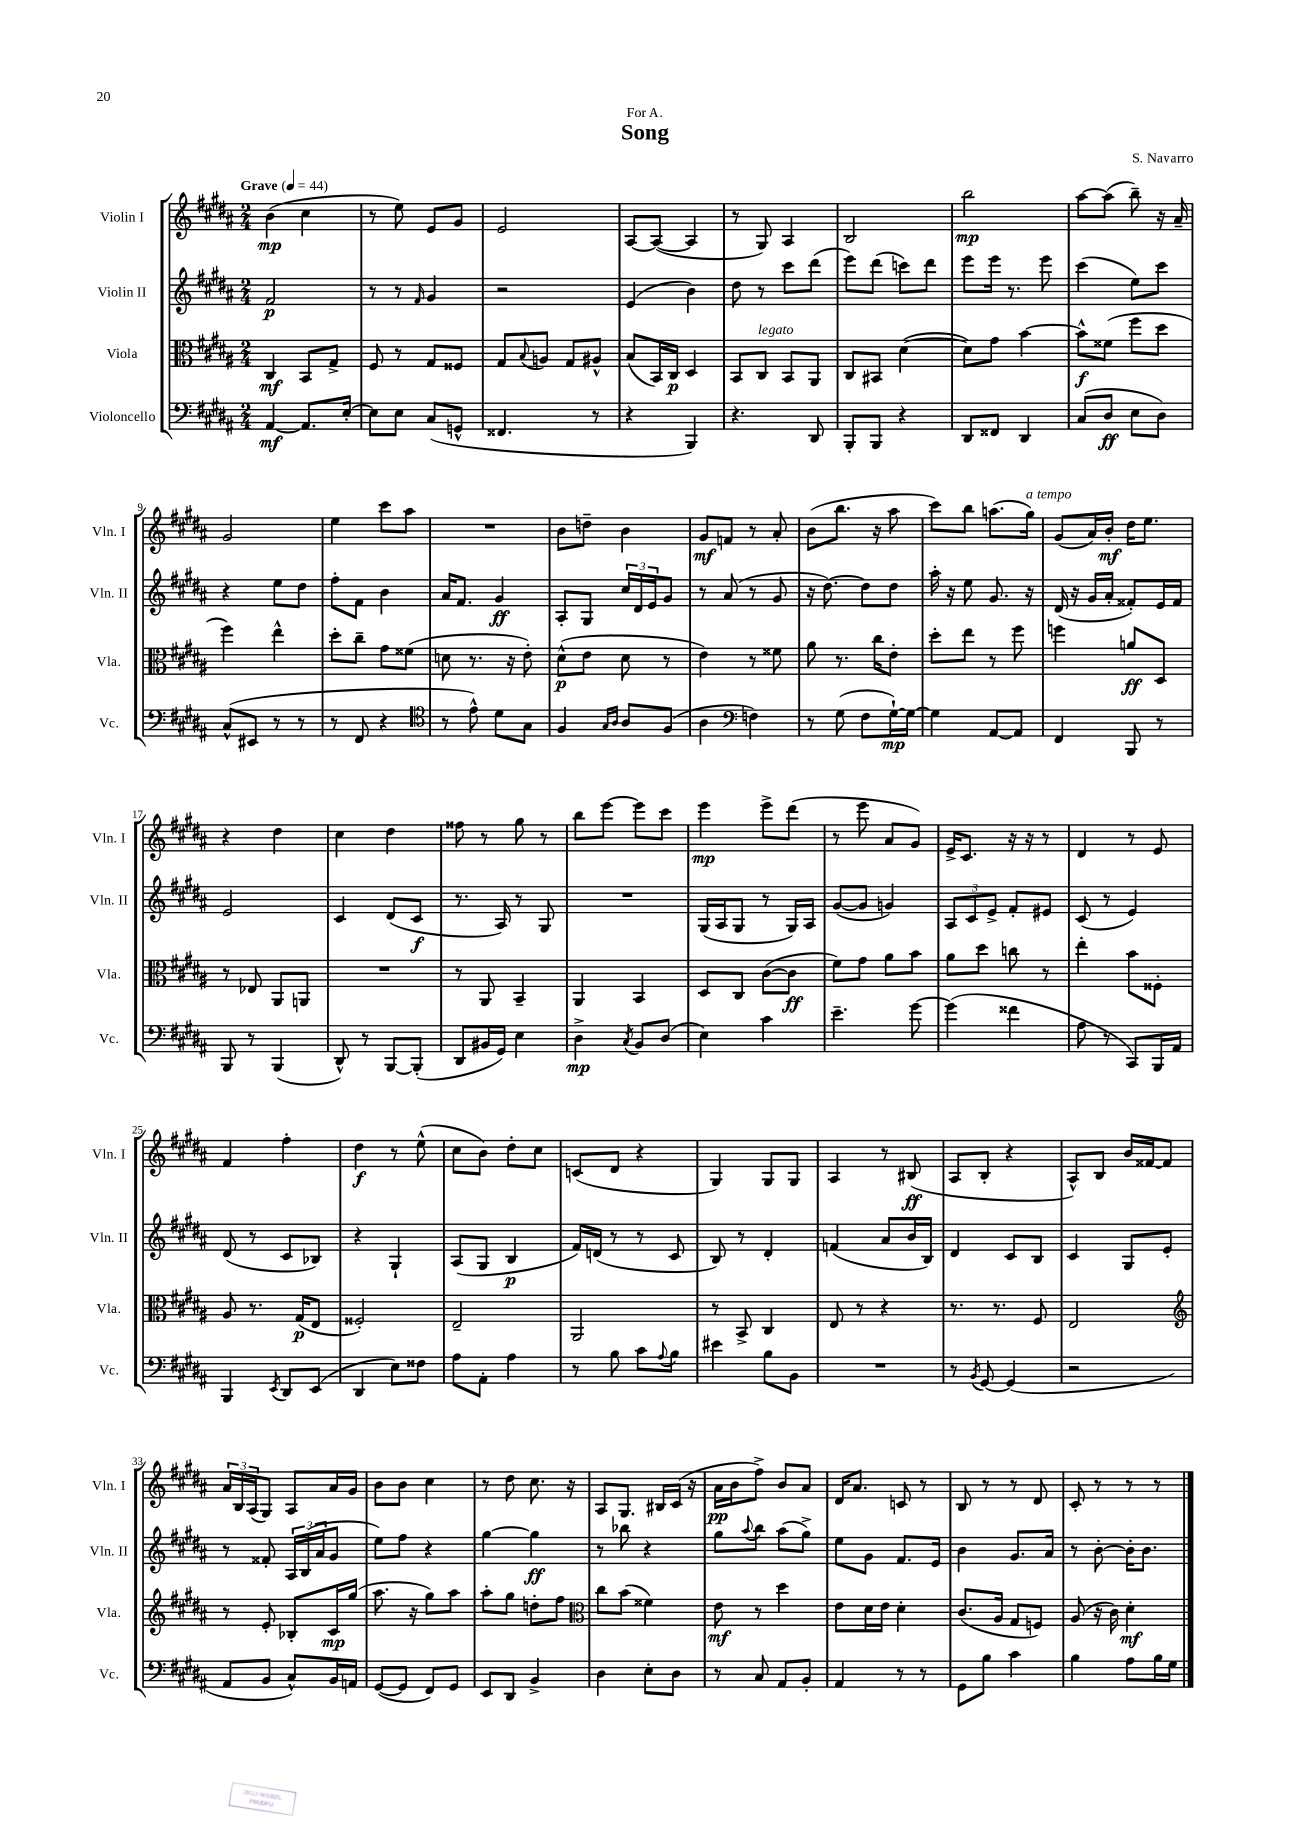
\header { title = "Song" composer = "S. Navarro" dedication = "For A." }
<<
\new StaffGroup <<
\new Staff = "s0" \with { instrumentName = "Violin I" shortInstrumentName = "Vln. I" } {
    \clef treble \key b \major \numericTimeSignature \time 2/4 \tempo "Grave" 4 = 44
    b'4\mp( cis''4 |
    r8 e''8) e'8 gis'8 |
    e'2 |
    ais8~ ais8~( ais4 |
    r8 gis8) ais4 |
    b2 |
    b''2\mp |
    ais''8~ ais''8( b''8--) r16 ais'16-- |
    gis'2 |
    e''4 cis'''8 ais''8 |
    R2 |
    b'8 d''8-- b'4 |
    gis'8\mf f'8 r8 ais'8-. |
    b'8( b''8. r16 ais''8 |
    cis'''8) b''8 a''8.( gis''16^\markup { \italic "a tempo" }) |
    gis'8( ais'16) b'16-.\mf dis''16 e''8. |
    r4 dis''4 |
    cis''4 dis''4 |
    fisis''8 r8 gis''8 r8 |
    b''8 e'''8~ e'''8 cis'''8 |
    e'''4\mp e'''8-> dis'''8( |
    r8 e'''8 ais'8 gis'8) |
    e'16-> cis'8. r16 r16 r8 |
    dis'4 r8 e'8 |
    fis'4 fis''4-. |
    dis''4\f r8 e''8-^( |
    cis''8 b'8) dis''8-. cis''8 |
    c'8( dis'8 r4 |
    gis4) gis8 gis8 |
    ais4 r8 bis8\ff( |
    ais8 b8-. r4 |
    ais8-^) b8 b'16 fisis'16~ fisis'8 |
    \tuplet 3/2 { ais'16 b16 ais16( } gis8) ais8 ais'16 gis'16 |
    b'8 b'8 cis''4 |
    r8 dis''8 cis''8. r16 |
    ais8 gis8. bis16 cis'16( r16 |
    ais'16\pp b'16 fis''8->) b'8 ais'8 |
    dis'16 ais'8. c'8 r8 |
    b8 r8 r8 dis'8 |
    cis'8-. r8 r8 r8 \bar "|." |
}
\new Staff = "s1" \with { instrumentName = "Violin II" shortInstrumentName = "Vln. II" } {
    \clef treble \key b \major \numericTimeSignature \time 2/4
    fis'2\p |
    r8 r8 \grace { fis'16 } gis'4 |
    r2 |
    e'4( b'4) |
    dis''8 r8 cis'''8 dis'''8( |
    e'''8) dis'''8( c'''8) dis'''8 |
    e'''8 e'''16 r8. e'''8 |
    cis'''4( e''8) cis'''8 |
    r4 e''8 dis''8 |
    fis''8-. fis'8 b'4 |
    ais'16 fis'8. gis'4\ff |
    ais8-. gis8 \tuplet 3/2 { cis''16 dis'16 e'16 } gis'8 |
    r8 ais'8( r8 gis'8 |
    r16 dis''8.~) dis''8 dis''8 |
    ais''16-. r16 e''8 gis'8. r16 |
    dis'16( r16 gis'16 ais'16-. fisis'8-.) e'16 fisis'16 |
    e'2 |
    cis'4 dis'8( cis'8\f |
    r8. ais16) r8 gis8 |
    R2 |
    gis16( ais16 gis8 r8 gis16) ais16 |
    gis'8~( gis'8 g'4) |
    \tuplet 3/2 { ais8 cis'8 e'8-> } fis'8-. eis'8 |
    cis'8( r8 e'4) |
    dis'8( r8 cis'8 bes8) |
    r4 gis4-! |
    ais8( gis8 b4\p |
    fis'16) d'16( r8 r8 cis'8 |
    b8) r8 dis'4-. |
    f'4( ais'8 b'16 b16) |
    dis'4 cis'8 b8 |
    cis'4 gis8 e'8-. |
    r8 fisis'8-. \tuplet 3/2 { ais16 b16( ais'16 } gis'8 |
    e''8) fis''8 r4 |
    gis''4~ gis''4\ff |
    r8 bes''8 r4 |
    gis''8 \appoggiatura { ais''8 } b''8 ais''8( gis''8->) |
    e''8 gis'8 fis'8. e'16 |
    b'4 gis'8. ais'16 |
    r8 b'8~-. b'16-. b'8. \bar "|." |
}
\new Staff = "s2" \with { instrumentName = "Viola" shortInstrumentName = "Vla." } {
    \clef alto \key b \major \numericTimeSignature \time 2/4
    cis4\mf b,8 gis8-> |
    fis8 r8 gis8 fisis8 |
    gis8 \appoggiatura { b8 } a8 gis8 ais8-^ |
    b8( b,16) cis16\p dis4 |
    b,8 cis8^\markup { \italic "legato" } b,8 ais,8 |
    cis8 bis,8 dis'4~( |
    dis'8) gis'8 b'4~ |
    b'8-^\f fisis'8( fis''8 dis''8 |
    fis''4) e''4-^ |
    dis''8-. cis''8-- gis'8 fisis'8( |
    d'8 r8. r16 e'8-.) |
    dis'8-^\p( e'8 dis'8 r8 |
    e'4) r8 fisis'8 |
    ais'8 r8. cis''16 e'8-. |
    dis''8-. e''8 r8 fis''8 |
    f''4 a'8\ff dis8 |
    r8 ees8 ais,8 a,8 |
    R2 |
    r8 ais,8 b,4-- |
    ais,4 b,4 |
    dis8 cis8 cis'8~( cis'8\ff |
    fis'8) gis'8 ais'8 b'8 |
    ais'8 dis''8 c''8 r8 |
    e''4-. b'8 fisis8-. |
    ais8 r8. gis16\p( e8 |
    fisis2-.) |
    e2-- |
    ais,2 |
    r8 b,8-> cis4 |
    e8 r8 r4 |
    r8. r8. fis8 |
    e2 |
    \clef treble r8 e'8-. bes8-. cis'16\mp gis''16( |
    ais''8. r16 gis''8) ais''8 |
    ais''8-. gis''8 d''8-. fis''8 |
    \clef alto cis''8 b'8( fisis'4) |
    e'8\mf r8 dis''4 |
    e'8 dis'16 e'16 dis'4-. |
    cis'8.( ais16 gis8 f8) |
    ais8( r16 cis'16) dis'4-.\mf \bar "|." |
}
\new Staff = "s3" \with { instrumentName = "Violoncello" shortInstrumentName = "Vc." } {
    \clef bass \key b \major \numericTimeSignature \time 2/4
    ais,4~\mf ais,8. e16~-. |
    e8 e8 cis8( g,8-^ |
    fisis,4. r8 |
    r4 b,,4) |
    r4. dis,8 |
    b,,8-. b,,8 r4 |
    dis,8 fisis,8 dis,4 |
    cis8( dis8\ff e8 dis8) |
    cis8-^( eis,8 r8 r8 |
    r8 fis,8 r4 |
    \clef tenor r8 e'8-^) dis'8 gis8 |
    fis4 \grace { gis16 ais16 } ais8 fis8( |
    ais4 \clef bass f4) |
    r8 gis8( fis8 gis16~-!\mp) gis16~ |
    gis4 ais,8~ ais,8 |
    fis,4 b,,8 r8 |
    b,,8 r8 b,,4( |
    dis,8-^) r8 b,,8~ b,,8-.( |
    dis,8 bis,16 gis,16) e4 |
    dis4->\mp \acciaccatura { cis8 } b,8 dis8( |
    e4) cis'4 |
    e'4.-- gis'8~ |
    gis'4( fisis'4 |
    ais8 r8 cis,8) b,,16 ais,16 |
    b,,4 \acciaccatura { e,8 } dis,8 e,8( |
    dis,4 e8) fisis8 |
    ais8 ais,8-. ais4 |
    r8 b8 cis'8 \appoggiatura { ais8 } b8 |
    eis'4 b8 b,8 |
    R2 |
    r8 \acciaccatura { b,8 } gis,8~ gis,4( |
    r2 |
    ais,8 b,8 cis8-^) b,16 a,16 |
    gis,8~( gis,8 fis,8) gis,8 |
    e,8 dis,8 b,4-> |
    dis4 e8-. dis8 |
    r8 cis8 ais,8 b,8-. |
    ais,4 r8 r8 |
    gis,8 b8 cis'4 |
    b4 ais8 b16 gis16 \bar "|." |
}
>>
>>
